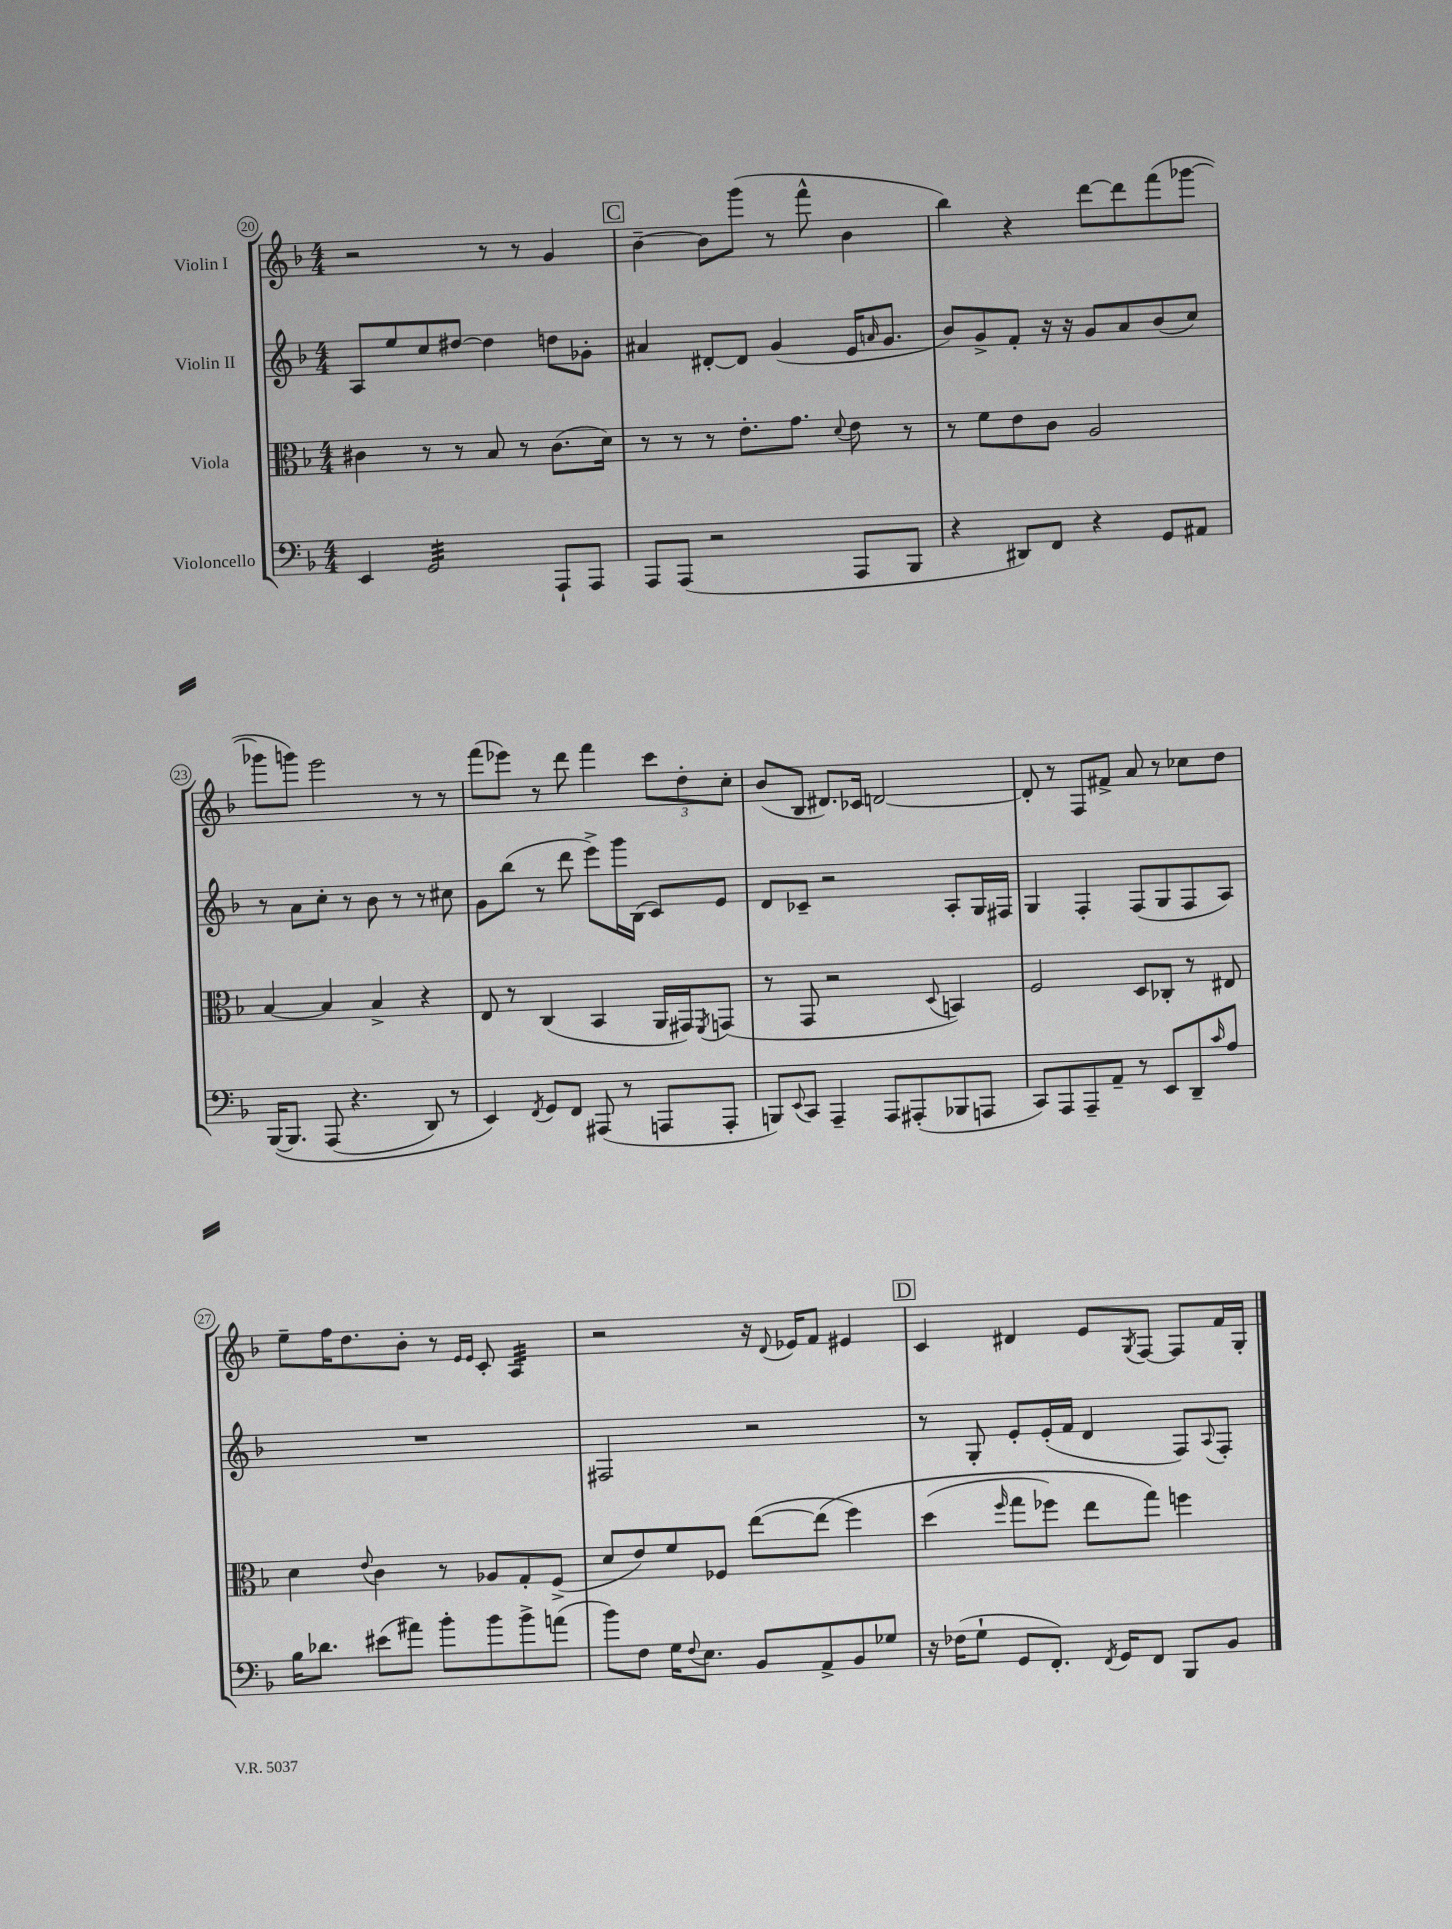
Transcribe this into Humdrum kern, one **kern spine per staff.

**kern	**kern	**kern	**kern
*staff4	*staff3	*staff2	*staff1
*clefF4	*clefC3	*clefG2	*clefG2
*k[b-]	*k[b-]	*k[b-]	*k[b-]
*M4/4	*M4/4	*M4/4	*M4/4
4EE	4c#	8A	2r
.	.	8ee	.
2GG	8r	8cc	.
.	8r	[8dd#	.
.	8B-	4dd#]	8r
.	8r	.	8r
8AAA`	(8.c#	8dd	4g
8AAA	.	8g-'	.
.	16d)	.	.
=	=	=	=
8AAA	8r	4a#	[4b-~
(8AAA	8r	.	.
2r	8r	[8d#'	8b-]
.	8.e'	8d#]	(8ggg
.	.	(4g	8r
.	8.g	.	.
.	.	.	8fff^^
.	8qqd	.	.
8AAA	8e	16e	4b-
.	.	16qqa	.
.	.	8.g	.
8BBB-	8r	.	.
=	=	=	=
4r	8r	8b-)	4bb-)
.	8f	8g^	.
8DD#)	8e	8f'	4r
8FF	8c	16r	.
.	.	16r	.
4r	2A	8g	[8ddd
.	.	8a	8ddd]
8GG	.	(8b-	(8fff
8AA#	.	8cc)	[8ggg-
=	=	=	=
&([16BBB-	[4B-	8r	8ggg-]
8.BBB-]	.	.	.
.	.	8a	8ggg)
(8AAA	4B-]	8cc'	2eee
4.r	.	8r	.
.	4B-^	8b-	.
.	.	8r	.
8DD)	4r	8r	8r
8r	.	8cc#	8r
=	=	=	=
4EE&)	8E	8g	(8fff
.	8r	(8bb-	8eee-)
8qFF	.	.	.
8GG	(4C	8r	8r
8FF	.	8ddd	8ddd
(8AAA#	4BB-	8eee^)	4fff
8r	.	16ggg	.
.	.	(16B-	.
8AAA	16AA	8c)	12ccc
.	16GG#)	.	.
.	.	.	12dd'
.	8qFF	.	.
8AAA'	(8GG	8e	.
.	.	.	12cc'
=	=	=	=
8BBB)	8r	8d	(8b-
8qqEE	.	.	.
8CC	8GG	8c-~	8B-
4AAA~	2r	2r	8.d#)
.	.	.	16c-
8AAA	.	.	[2d
(8AAA#'	.	.	.
.	8qqD	.	.
8BBB-	4BB)	8A'	.
8AAA	.	16G	.
.	.	16F#	.
=	=	=	=
8CC)	2F	4G	8d']
8AAA	.	.	8r
8AAA~	.	4F'	8F
8AA~	.	.	8f#^
8r	8D	(8F	8a
8EE	8C-'	8G	8r
8DD~	8r	8F	8cc-
16qqc	.	.	.
8A	8E#	8A)	8dd
=	=	=	=
16B-	4d	1r	8ee~
8.d-	.	.	.
.	.	.	16ff
.	.	.	8.dd
.	8qqe	.	.
(8e#	4c	.	.
8a#)	.	.	8b-'
8b-'	8r	.	8r
.	.	.	16qqe
.	.	.	16qqe
8b-	8A-	.	8c'
8b-^	8G'	.	4A
(8a	(8F^	.	.
=	=	=	=
8b-)	8d	2F#	2r
8F	8e)	.	.
16G	8f	.	.
8qqF	.	.	.
8.E	.	.	.
.	8F-	.	.
8BB-	([8ee	2r	16r
.	.	.	8qqd
.	.	.	16e-
8AA^	&(8ee]	.	8f
8BB-	4ff)	.	4e#
8G-	.	.	.
=	=	=	=
16r	(4dd	8r	4c
(16F-	.	.	.
8G`	.	8G'	.
.	16qqff	.	.
8GG	8gg	8e'	4d#
8.FF')	8ff-)	(16e'	.
.	.	16f	.
.	8ee	4d	8e
8qFF	.	.	.
16GG	.	.	.
.	.	.	8qG
8FF	8gg&)	.	[8F
8BBB-	4ff	8F)	8F]
.	.	8qqA	.
8BB-	.	8F'	16f
.	.	.	16G'
==	==	==	==
*-	*-	*-	*-
